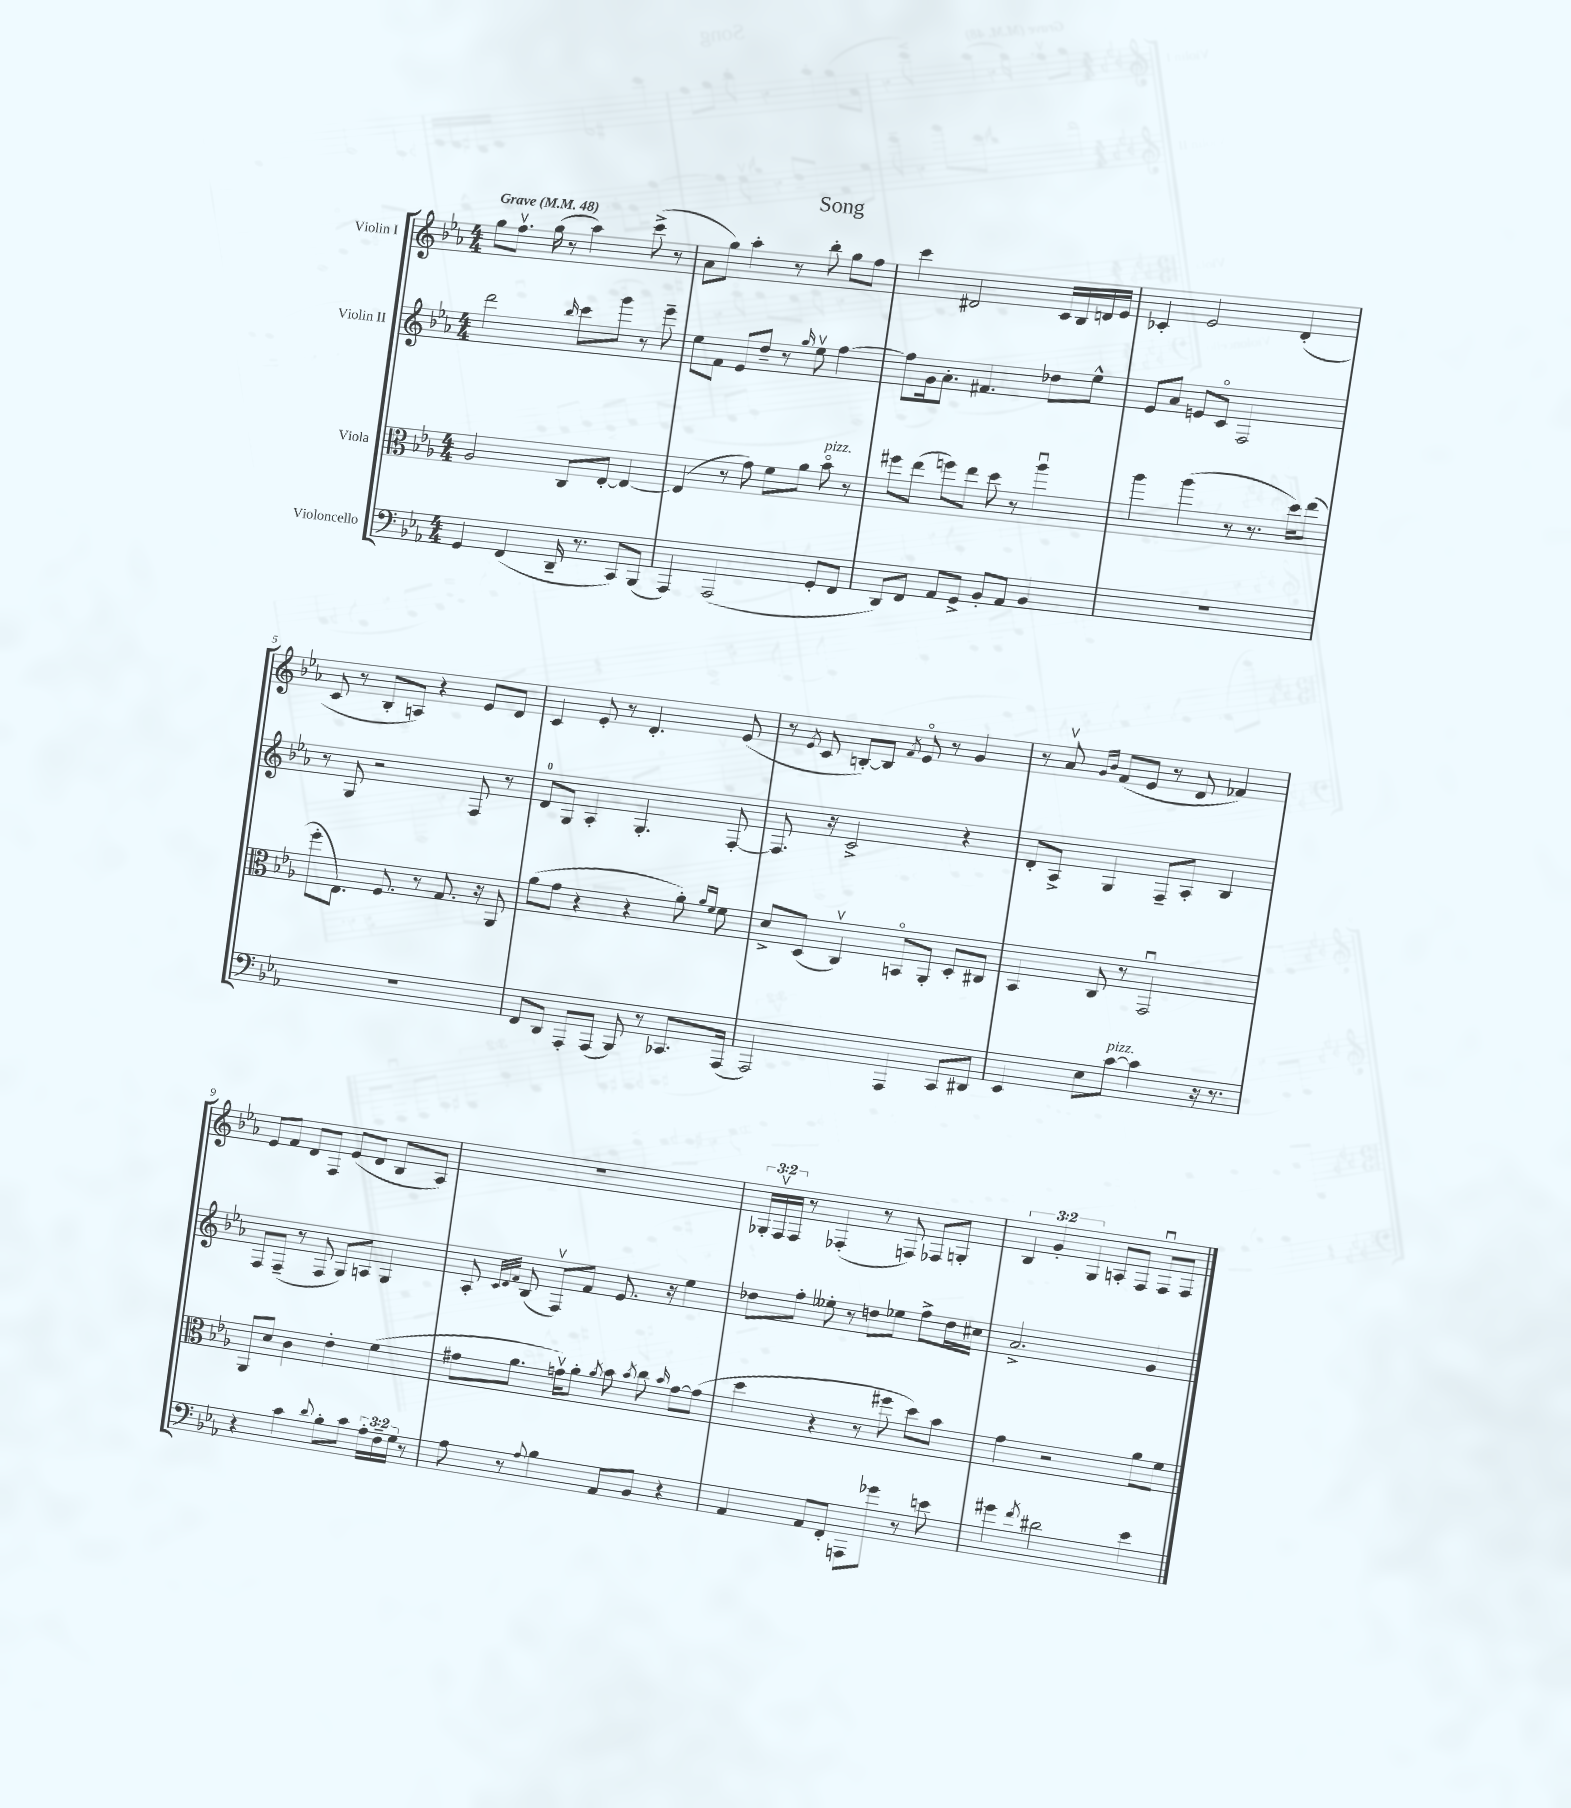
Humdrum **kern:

**kern	**kern	**kern	**kern
*staff4	*staff3	*staff2	*staff1
*clefF4	*clefC3	*clefG2	*clefG2
*k[b-e-a-]	*k[b-e-a-]	*k[b-e-a-]	*k[b-e-a-]
*M4/4	*M4/4	*M4/4	*M4/4
*MM48	*MM48	*MM48	*MM48
4GG/	2A-/	2ddd\	8gg\L
.	.	.	8.ffv\J
(4FF/	.	.	.
.	.	.	(16gg\
.	.	.	8r
.	.	16qqbb-/	.
16DD~/	8C/L	8ccc\L	4aa-\)
8.r	.	.	.
.	[8E-'/J	8ggg\J	.
8CC/L)	4E-/_	8r	(8ccc^\
(8BBB-/J	.	8eee-~\	8r
=	=	=	=
4AAA-/)	(4E-/]	8ee-\L	8a-\L
.	.	8f\J	8gg\J)
(2AAA-/	8r	8e-/L	4aa-'\
.	8g\)	8dd~/J	.
.	8f\L	8r	8r
.	.	16qqgg/	.
.	8a-\J	8ee-v\	8bb-'\
8GG'/L	8b-o\	[4ff\	8gg\L
8FF/J	8r	.	8ff\J
=	=	=	=
8DD/L)	8ff#\L	8ff\]L	4ccc\
8FF/J	(8ee-\J	16g\k	.
.	.	8.a-'\J	.
8AA-/L	8ff\L)	.	2d#/
8GG^/J	8ee-\J	4.f#/	.
8BB-'/L	8dd\	.	.
8AA-/J	8r	.	.
4BB-/	4aa-u\	8dd-\L	16c/LL
.	.	.	16B-/
.	.	8ee-^^\J	16d/
.	.	.	16e-/JJ
=	=	=	=
1r	4aa-\	8e-/L	4c-'/
.	.	8a-/J	.
.	(4aa-\	8e/L	2e-/
.	.	8co/J	.
.	8r	2F/	.
.	8.r	.	.
.	.	.	(4d'/
.	16dd\LK)	.	.
.	(8ee-\J	.	.
=	=	=	=
1r	8ff'\L	8r	8c/
.	8.E-\J)	8G/	8r
.	.	2r	8B-'/L
.	8.F/	.	.
.	.	.	8A/J)
.	8r	.	4r
.	8.G/	.	.
.	.	8F/	8e-/L
.	16r	.	.
.	8AA-/	8r	8d/J
=	=	=	=
8FF/L	(8a-\L	8d/L	4c/
8DD/J	8g\J	8G/J	.
8AAA-'/L	4r	4A-'/	8e-'/
(8AAA-/J	.	.	8r
8BBB-/)	4r	4.G'/	4.d'/
8r	.	.	.
8.CC-/L	8a-'\)	.	.
.	16qqa-/LL	.	.
.	16qqf/JJ	.	.
.	8f\	[8F'/	(8e-/
(16AAA-/Jk	.	.	.
=	=	=	=
2AAA-/)	8d^/L	8.F/]	8r
.	.	.	8qe-/
.	(8D/J	.	8c/
.	.	16r	.
.	4Cv/)	2c^/	[8B'/L)
.	.	.	8B/]J
.	.	.	8qf/
4AAA-/	8BBo/L	.	8e-o/
.	8AA-'/J	.	8r
8CC/L	8D'/L	4r	4g/
8DD#/J	8C#/J	.	.
=	=	=	=
4EE-/	4BB-/	8d'/L	8r
.	.	8A-^/J	8a-v/
.	.	.	16qqg/LL
.	.	.	16qqb-/JJ
8E-\L	8C/	4G/	(8f/L
[8c\J	8r	.	8e-/J
4c\]	2GGu/	8F~/L	8r
.	.	8A-'/J	8d/
16r	.	4B-/	4f-/)
8.r	.	.	.
=	=	=	=
4r	8AA-/L	8F/L	8e-/L
.	8d/J	(8F~/J	8f/J
4c\	4c\	8r	8d/L
.	.	8F/	8F/J
8qqd/	.	.	.
8B-'\L	4e-'\	8G/L)	(8e-/L
8c\J	.	8A/J	8d/J
24A-'\LL	(4f\	4G/	8B-/L
24F~\	.	.	.
24G\JJ	.	.	.
8r	.	.	8A-/J)
=	=	=	=
8A-\	8g#\L	8A-'/	1r
.	.	32qqc/LLL	.
.	.	32qqd/	.
.	.	32qqf/JJJ	.
8r	8.a-\J	(8B-/	.
8qqA-/	.	.	.
4B-\	.	8Fv/L)	.
.	16gv\LK)	.	.
.	8a-'\J	8f/J	.
.	8qa-/	.	.
8AA-/L	8b-\	8.e-/	.
.	8qb-/	.	.
8BB-/J	8cc\	.	.
.	.	16r	.
.	16qqb-/	.	.
4r	[8g\L	4ee-\	.
.	(8g\]J	.	.
=	=	=	=
4AA-/	4dd\	8dd-\L	24G-'/LL
.	.	.	24Fv/
.	.	.	24F/JJ
.	.	8ff'\J	8r
8AA-/L	4r	8ee--'\	(4F-'/
8FF'/J	.	8r	.
8AAA\L	8r	8dd\L	8r
8g-\J	8ff#\	8ee-\J	8F/)
8r	8dd\L)	8ff^\L	8F-/L
8e\	8b-\J	16dd\L	8G'/J
.	.	16cc#\JJ	.
=	=	=	=
4g#\	4g\	2.a-^/	6B-/
.	.	.	6g'/
8qf/	.	.	.
2d#\	2r	.	.
.	.	.	6G/
.	.	.	8A'/L
.	.	.	8F/J
4e-\	8a-\L	4g/	8Fu/L
.	8f\J	.	8F/J
==	==	==	==
*-	*-	*-	*-
